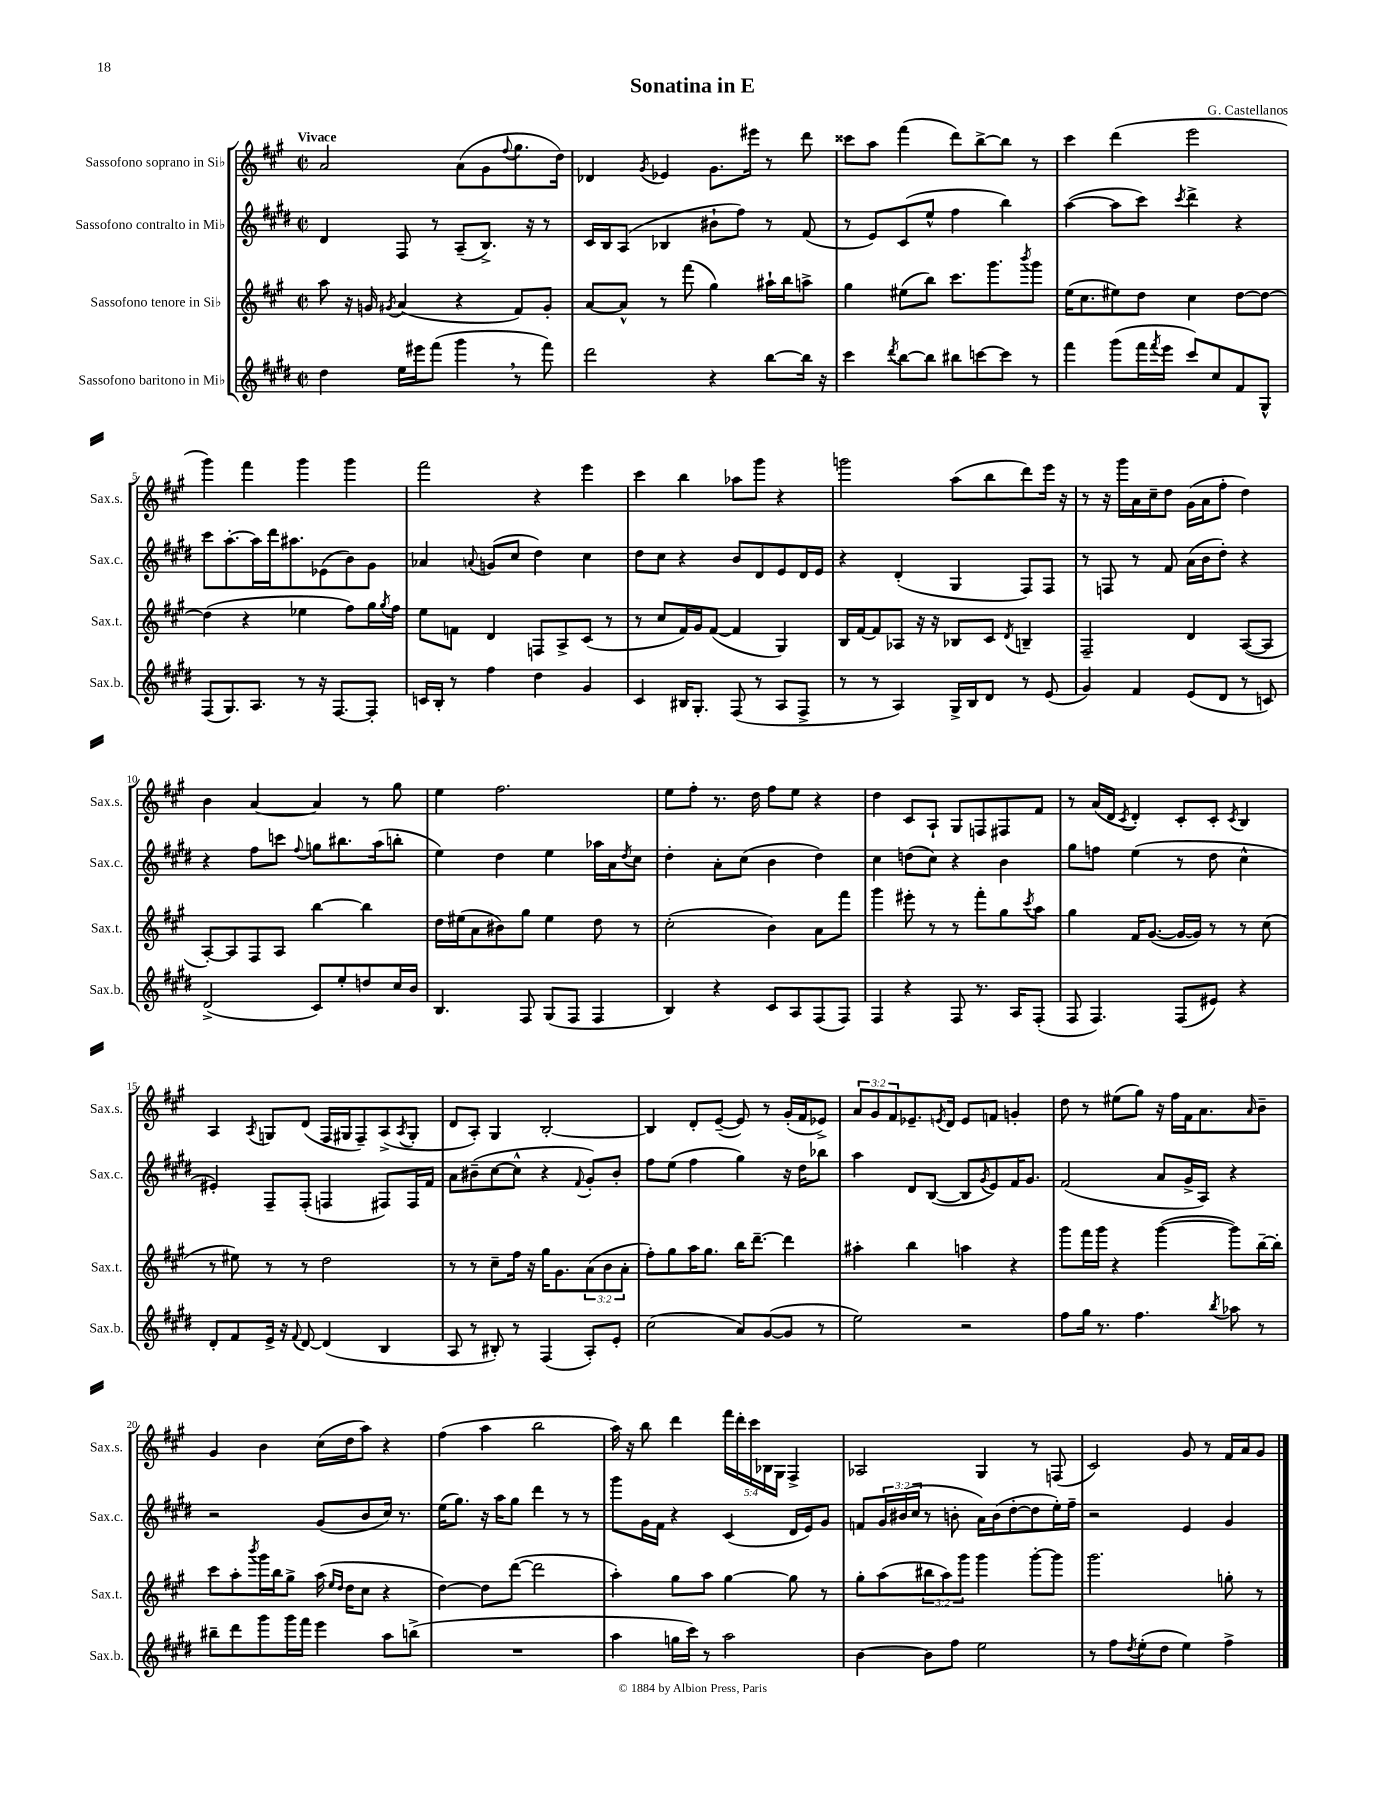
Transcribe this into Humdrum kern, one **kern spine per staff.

**kern	**kern	**kern	**kern
*part4	*part3	*part2	*part1
*staff4	*staff3	*staff2	*staff1
*I"Sassofono baritono in Mi♭	*I"Sassofono tenore in Si♭	*I"Sassofono contralto in Mi♭	*I"Sassofono soprano in Si♭
*I'Sax.b.	*I'Sax.t.	*I'Sax.c.	*I'Sax.s.
*clefG2	*clefG2	*clefG2	*clefG2
*k[f#c#g#d#]	*k[f#c#g#]	*k[f#c#g#d#]	*k[f#c#g#]
*M2/2	*M2/2	*M2/2	*M2/2
*met(c|)	*met(c|)	*met(c|)	*met(c|)
=1	=1	=1	=1
!	!	!	!LO:TX:a:B:t=Vivace
4dd#\	8aa\	4d#/	2a/
.	16r	.	.
.	16gn/	.	.
.	8qg#X/	.	.
16ee\LL	(4a/	8F#/	.
16eee#X\J	.	.	.
(8fff#\J	.	8r	.
4ggg#,\	4r	(8A~/L	(8a\L
.	.	8.B^/J)	8g#\
.	.	.	8qqff#/
8r	8f#/L)	.	8.gg#\
.	.	16r	.
8fff#\)	8g#'/J	8r	.
.	.	.	16dd\Jk)
=2	=2	=2	=2
2ddd#\	[8a/L	16c#/LL	4d-X/
.	.	16B/J	.
.	8a^^/J]	(8A/J	.
.	.	.	8qg#/
.	8r	4B-X/	4e-X/
.	(8fff#\	.	.
4r	4gg#\)	8b#X`\L	8.g#\L
.	.	8ff#\J)	.
.	.	.	16eee#X\Jk
[8bb\L	16aa#X`\LL	8r	8r
.	16bb\J	.	.
16bb\Jk]	8aan^\J	(8f#/	8ddd\
16r	.	.	.
=3	=3	=3	=3
4ccc#\	4gg#\	8r	8ccc##X\L
.	.	8e/L)	8aa\J
8qddd#/	.	.	.
[8bb\L	(8ee#X\L	(8c#/	(4fff#\
8bb\J]	8bb\J)	8ee^^/J	.
8bb#X\L	8.ccc#\L	4ff#\	8ddd\L)
[8cccn\	.	.	[8bb^\
.	8.ggg#\	.	.
8ccc\J]	.	4bb\)	8bb\J]
.	8qbbb/	.	.
8r	8ggg#\J	.	8r
=4	=4	=4	=4
4fff#\	(16ee\KL	([4aa\	4ccc#\
.	8.cc#\	.	.
(8ggg#\L	8ee#X\)	8aa\L]	(4ddd\
16fff#\L	8dd\J	8ccc#\J)	.
8qfff#/	.	.	.
16eee\JJ	.	.	.
.	.	8qccc#/	.
8ccc#/L)	4cc#\	4ddd#^\	2eee\
8cc#/	.	.	.
8f#/	[8dd\L	4r	.
8G#^^/J	8dd\J_	.	.
!!LO:LB:g=z
=5	=5	=5	=5
(8F#/L	(4dd\]	8ccc#\L	4ggg#\)
8.G#/)	.	[8.aa'\	.
.	4r	.	4fff#\
8.A/J	.	16aa\L]	.
.	.	16ddd#\J	.
.	.	8.aa#X\	.
8r	4ee-X\	.	4ggg#\
16r	.	(8e-X\	.
[8.F#/L	.	.	.
.	8ff#\L)	8b\)	4ggg#\
8F#'/J]	16gg#\L	8g#\J	.
.	8qgg#/	.	.
.	16ff#\JJ	.	.
=6	=6	=6	=6
16cn/LL	8ee\L	4a-X/	2fff#\
16B'/JJ	.	.	.
8r	8fn\J	.	.
.	.	8qqan/	.
4ff#\	4d/	(8gn/L	.
.	.	8cc#/J	.
4dd#\	8Fn/L	4dd#\)	4r
.	8A^/	.	.
4g#/	(8c#/J	4cc#\	4eee\
.	8r	.	.
=7	=7	=7	=7
4c#/	8r	8dd#\L	4ccc#\
.	8cc#/L	8cc#\J	.
16B#X/KL	16f#/L)	4r	4bb\
8.G#'/J	16g#/J	.	.
.	([8f#/J	.	.
(8F#/	4f#/]	8b/L	8aa-X\L
8r	.	8d#/	8ggg#\J
8A/L	4G#/)	8e/	4r
8F#^/J	.	16d#/L	.
.	.	16e/JJ	.
=8	=8	=8	=8
8r	16B/LL	4r	2gggn\
.	[16f#/J	.	.
8r	8f#/]	.	.
4A/)	8A-X/J	(4d#'/	.
.	16r	.	.
.	16r	.	.
16G#^/LL	8B-X/L	4G#/	(8aa\L
16B/J	.	.	.
8d#/J	8c#/J	.	8bb\
.	8qd/	.	.
8r	4Bn~/	8F#/L)	8ddd\)
(8e/	.	8F#/J	16eee\Jk
.	.	.	16r
=9	=9	=9	=9
4g#/)	2F#~/	8r	8r
.	.	8Fn/	16r
.	.	.	16ggg#\LL
4f#/	.	8r	16a\
.	.	.	16cc#~\J
.	.	8f#/	8dd\J
(8e/L	4d/	(16a\LL	(16g#\LL
.	.	16b\J	16a\J
8d#/J	.	8dd#'\J)	8ff#'\J
8r	([8A/L	4r	4dd\)
8cn/)	8A/J]	.	.
!!LO:LB:g=z
=10	=10	=10	=10
(2d#^/	[8A'/L)	4r	4b\
.	8A/]	.	.
.	8F#/	8ff#\L	[4a/
.	8A/J	8cccn\J	.
.	.	8qqff#/	.
8c#/L)	[4bb\	8ggn\L	4a/]
8ee'/	.	8.bb#X\	.
8ddn/	4bb\]	.	8r
.	.	(16aa\k	.
16cc#/L	.	8bbn'\J	8gg#\
16b/JJ	.	.	.
=11	=11	=11	=11
4.B/	16dd\LL	4ee\)	4ee\
.	(16ee#X\J	.	.
.	8a\	.	.
.	8b#X\)	4dd#\	2.ff#\
8F#/	8gg#\J	.	.
(8G#/L	4ee#\	4ee\	.
8F#/J	.	.	.
4F#/	8dd\	16aa-X\LL	.
.	.	16a\J	.
.	.	8qdd#/	.
.	8r	8cc#\J	.
=12	=12	=12	=12
4B/)	(2cc#'\	4dd#'\	8ee\L
.	.	.	8ff#'\J
4r	.	8a'\L	8.r
.	.	(8cc#\J	.
.	.	.	16dd\
8c#/L	4b\)	4b\	8ff#\L
8A/	.	.	8ee\J
(8F#/	8a\L	4dd#\)	4r
8F#/J)	8fff#\J	.	.
=13	=13	=13	=13
4F#/	4ggg#\	4cc#\	4dd\
4r	8eee#X'\	(8ddn\L	8c#/L
.	8r	8cc#\J)	8A`/J
8F#/	8r	4r	8G#/L
8.r	8fff#'\L	.	8Fn/
.	8gg#\	4b\	8F#X/
16A/KL	.	.	.
.	8qccc#/	.	.
(8F#'/J	8aa\J	.	8f#/J
=14	=14	=14	=14
8F#/	4gg#\	8gg#\L	8r
4.F#/)	.	8ffn\J	(16a/LL
.	.	.	16d/JJ
.	.	.	8qc#/
.	16f#/KL	(4ee\	4d'/)
.	([8.g#/J	.	.
(8F#/L	16g#/LL_	8r	8c#'/L
.	16g#/JJ])	.	.
8e#X/J)	8r	8dd#\	8c#'/J
.	.	.	8qc#/
4r	8r	4cc#^^\	4B/
.	(8cc#\	.	.
!!LO:LB:g=z
=15	=15	=15	=15
8d#'/L	8r	4e#X'/)	4A/
8f#/	8ee#X\)	.	.
.	.	.	8qA/
16e^/Jk	8r	8F#~/L	8Gn/L
16r	.	.	.
8qqf#/	.	.	.
[8d#/	8r	(8F#'/J	(8d/J
(4d#/]	2dd\	4Fn/	16F#/LL
.	.	.	16G#X/J
.	.	.	8F#~/)
4B/	.	8F#X/L)	(8A^/
.	.	.	8qA/
.	.	16F#/L	8G#'/J
.	.	16f#/JJ	.
=16	=16	=16	=16
8A/	8r	8a\L	8d/L
8r	8r	(8b#X~\	8A'/J)
8B#X'/)	8cc#~\L	[8cc#\	4G#/
8r	16ff#\Jk	8cc#^^\J]	.
.	16r	.	.
(4F#/	16gg#\KL	4r	[2B'/
.	8.g#\	.	.
.	.	8qqf#/	.
8A'/L)	(12a\	8g#'/L)	.
.	12b\	.	.
8e'/J	.	8b#'/J	.
.	12a'\J	.	.
=17	=17	=17	=17
(2cc#\	8ff#'\L)	8ff#\L	4B/]
.	8gg#\	(8ee\J	.
.	16aa\K	4ff#\	8d'/L
.	8.gg#\J	.	.
.	.	.	([8e~/J
8a/L)	16bb\KL	4gg#\)	8e/])
.	[8.ddd~\J	.	.
([8g#/	.	.	8r
8g#/J]	4ddd\]	16r	(16g#'/LL
.	.	16dd#\KL	16f#/J
8r	.	8bb-X\J	8e-X^/J)
=18	=18	=18	=18
2ee\)	4aa#X'\	4aa\	12a/L
.	.	.	12g#/
.	.	.	12f#/
.	4bb\	8d#/L	8.e-X~/
.	.	([8B/J	.
.	.	.	8qen/
.	.	.	16d/Jk
2r	4aan\	8B/L]	8e/L
.	.	8qg#/	.
.	.	8e/)	8fn/J
.	4r	16f#/K	4gn'/
.	.	8.g#/J	.
=19	=19	=19	=19
8ff#\L	8ggg#\L	(2f#/	8dd\
16gg#\Jk	16fff#\L	.	8r
8.r	16ggg#\JJ	.	.
.	4r	.	(8ee#X\L
4.ff#\	.	.	8gg#\J)
.	([4ggg#\	8a/L	16r
.	.	.	16ff#\LL
.	.	16g#^/L	16f#\J
.	.	16A/JJ)	8.a\
8qbb/	.	.	.
8aa-X\	8ggg#\L])	4r	.
.	.	.	16qqa/
8r	[16bb~\L	.	8b~\J
.	16bb'\JJ]	.	.
!!LO:LB:g=z
=20	=20	=20	=20
8bb#X~\L	8ccc#\L	2r	4g#/
8ddd#\	8aa'\	.	.
.	8qbbb/	.	.
8ggg#\	16ggg#\L	.	4b\
.	16bb\J	.	.
16ggg#\L	8gg#^\J	.	.
16fff#\JJ	.	.	.
4eee\	(16aa\	(8g#/L	(16cc#\LL
.	16qqee/LL	.	.
.	16qqdd/JJ	.	.
.	16dd\KL	.	16dd\J
.	8cc#\J	8b/	8aa\J)
8aa\L	4r	16cc#/Jk)	4r
.	.	8.r	.
(8bbn^\J	.	.	.
=21	=21	=21	=21
1r	[4dd\)	(16ee\KL	(4ff#\
.	.	8.gg#\J)	.
.	8dd\L]	16r	4aa\
.	.	16aa\KL	.
.	([8ddd\J	8gg#\J	.
.	2ddd\]	4ddd#\	2bb\
.	.	8r	.
.	.	8r	.
=22	=22	=22	=22
4aa\	4aa'\)	8ggg#\L	16aa\)
.	.	.	16r
.	.	16g#\L	8bb\
.	.	16f#\JJ	.
16ggn\LL	8gg#\L	4r	4ddd\
16ccc#\JJ)	.	.	.
8r	8aa\J	.	.
2aa\	[4gg#\	(4c#/	20fff#\LL
.	.	.	20ddd'\
.	.	.	20ccc#\
.	.	.	20B-X\
.	.	.	20G#\JJ
.	8gg#\]	16d#/LL	4F#^/
.	.	16e/J)	.
.	8r	8g#/J	.
=23	=23	=23	=23
[4b\	8gg#'\L	8fn/L	2A-X/
.	(8aa\	24g#/L	.
.	.	(24b#X/	.
.	.	24cc#/JJ	.
8b\L]	12bb#X\	8r	.
.	12aa\)	.	.
8ff#\J	.	8bn'\	.
.	12ggg#\J	.	.
2ee\	4ggg#\	16a\LL)	4G#/
.	.	(16b\J	.
.	.	[8dd#'\	.
.	[8ggg#'\L	8dd#\]	8r
.	8ggg#\J]	16ee'\L)	(8Fn/
.	.	16ff#~\JJ	.
=24	=24	=24	=24
8r	2.ggg#\	2r	2c#/)
8ff#\L	.	.	.
8qdd#/	.	.	.
(8ee'\	.	.	.
8dd#\J	.	.	.
4ee\)	.	4e/	8g#/
.	.	.	8r
4ff#^\	8ggn'\	4g#/	16f#/LL
.	.	.	16a/J
.	8r	.	8g#/J
==	==	==	==
*-	*-	*-	*-
